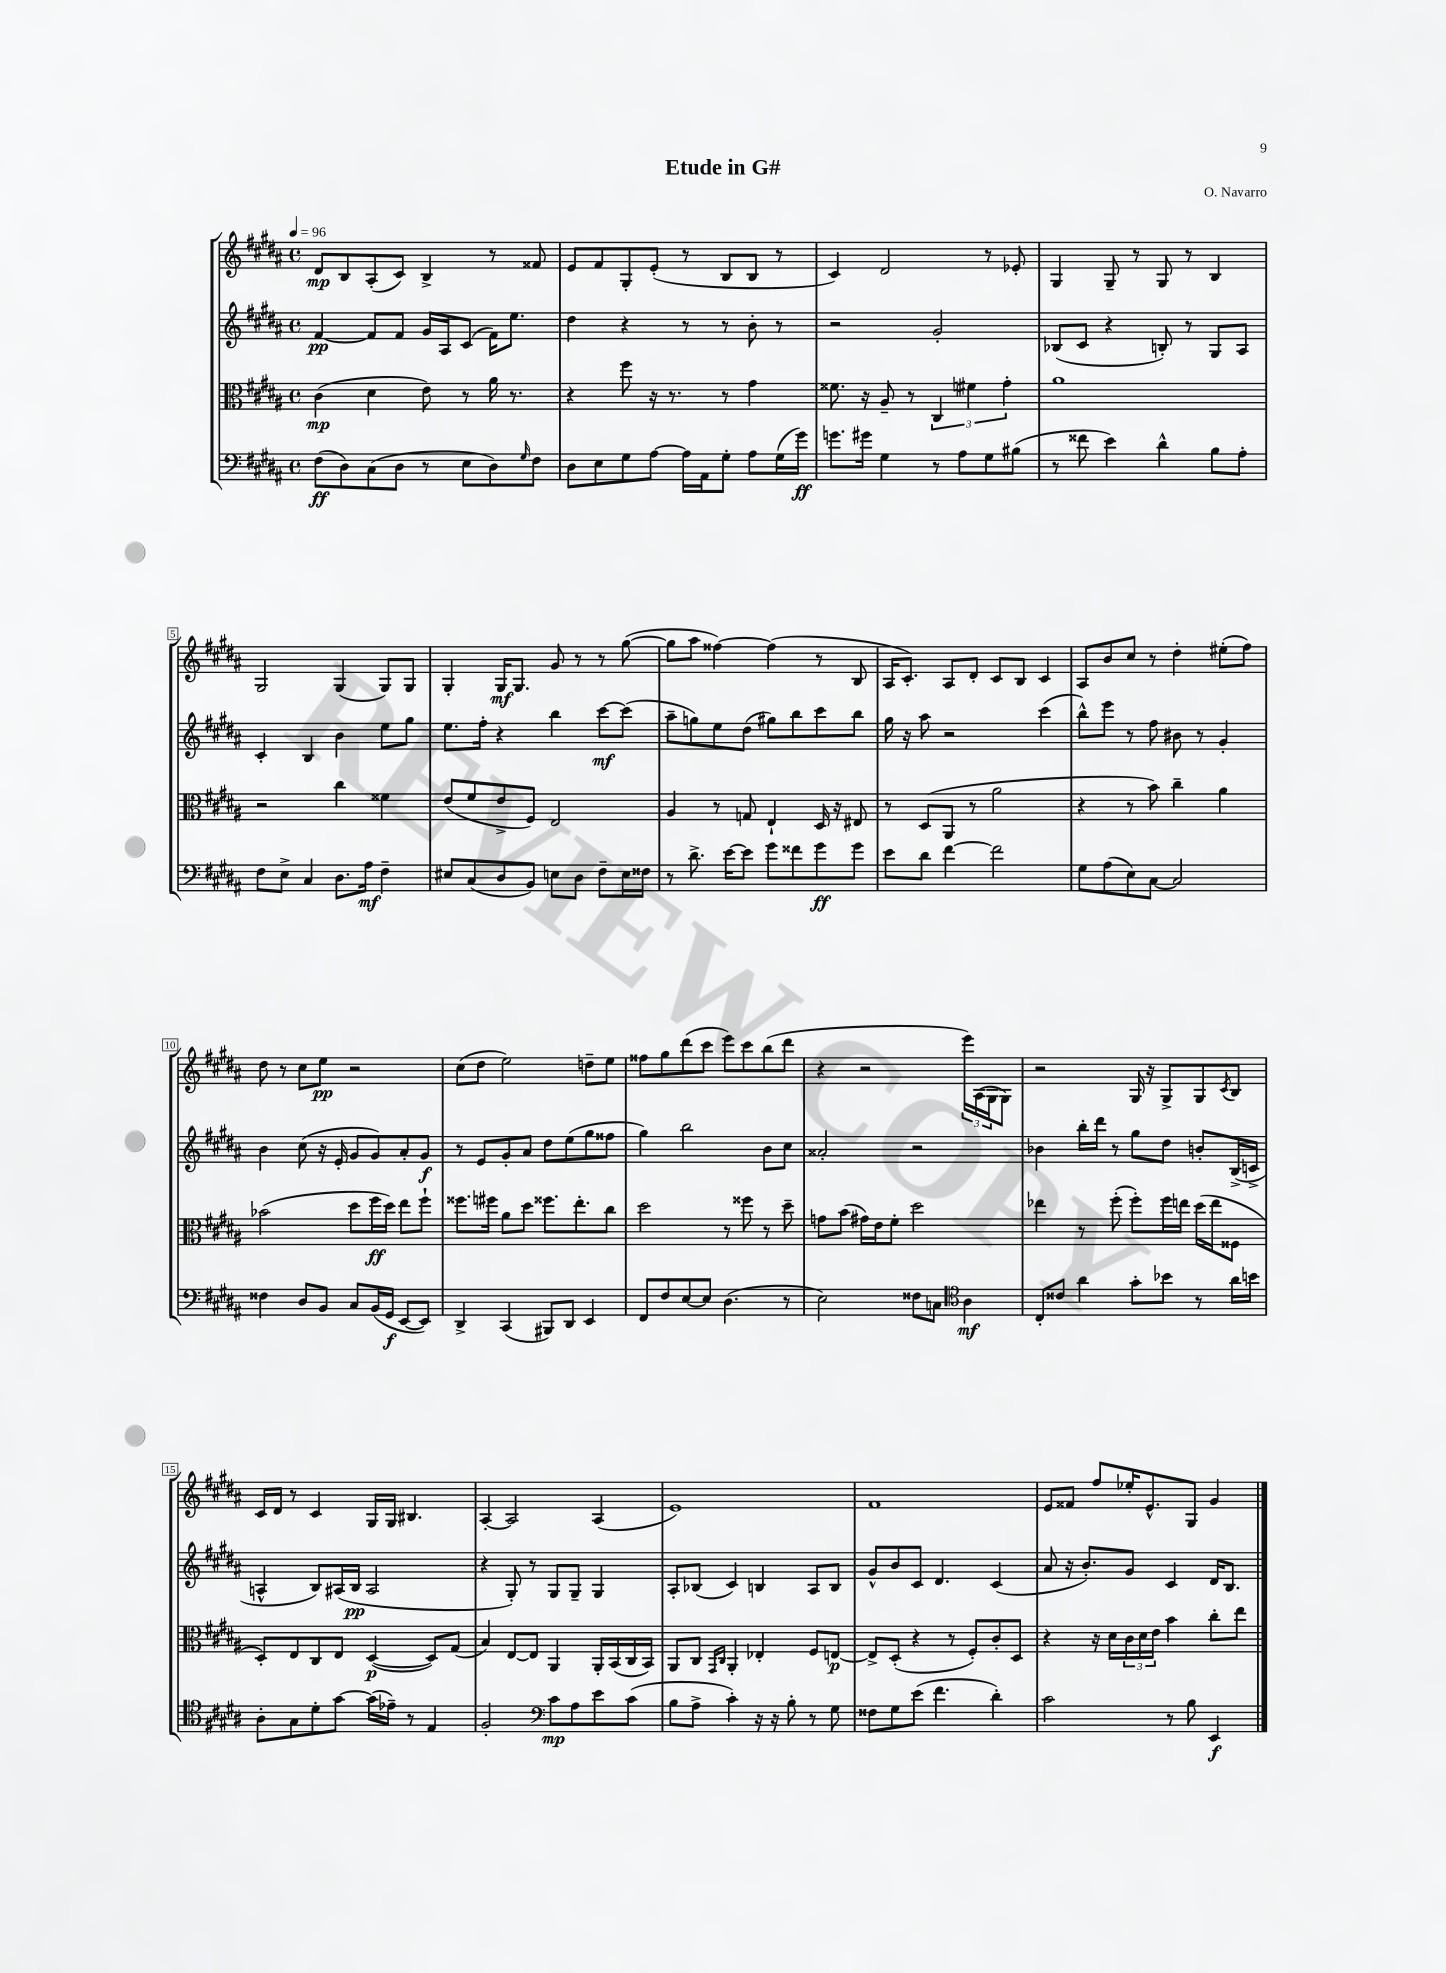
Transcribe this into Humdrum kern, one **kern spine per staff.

**kern	**kern	**kern	**kern
*staff4	*staff3	*staff2	*staff1
*clefF4	*clefC3	*clefG2	*clefG2
*k[f#c#g#d#a#]	*k[f#c#g#d#a#]	*k[f#c#g#d#a#]	*k[f#c#g#d#a#]
*M4/4	*M4/4	*M4/4	*M4/4
*met(c)	*met(c)	*met(c)	*met(c)
*MM96	*MM96	*MM96	*MM96
(8F#	(4c#	[4f#	8d#
8D#)	.	.	8B
(8C#	4d#	8f#]	(8A#'
8D#	.	8f#	8c#)
8r	8e)	16g#	4B^
.	.	16A#	.
8E	8r	(8c#	.
8D#)	16a#	16f#)	8r
.	8.r	8.ee	.
16qqG#	.	.	.
8F#	.	.	8f##
=	=	=	=
8D#	4r	4dd#	8e
8E	.	.	8f#
8G#	8ff#	4r	8G#'
[8A#	16r	.	(8e'
.	8.r	.	.
16A#]	.	8r	8r
16AA#	.	.	.
8G#'	8r	8r	8B
8A#	4g#	8b'	8B
(16G#	.	8r	8r
16g#)	.	.	.
=	=	=	=
8.g	8.f##	2r	4c#)
16g#	16r	.	.
4G#	8A#~	.	2d#
.	8r	.	.
8r	6C#	2g#'	.
8A#	.	.	.
.	6f#	.	.
8G#	.	.	8r
.	6g#'	.	.
(8B#	.	.	8e-'
=	=	=	=
8r	1a#	(8B-	4G#
8f##	.	8c#	.
4e)	.	4r	8G#~
.	.	.	8r
4d#^^	.	8B')	8G#
.	.	8r	8r
8B	.	8G#	4B
8A#'	.	8A#	.
=	=	=	=
8F#	2r	4c#'	2G#
8E^	.	.	.
4C#	.	4B	.
8.D#	4cc#	4b	(4G#
16A#	.	.	.
4F#~	4f##	8ee	8G#)
.	.	8gg#	8G#
=	=	=	=
8E#	(8e	8.ee	4G#'
(8C#	8f#	.	.
.	.	16ff#'	.
8D#	8e^	4r	16G#
.	.	.	8.G#
8BB)	8F#)	.	.
8E	2E	4bb	8g#
8D#	.	.	8r
8F#~	.	[8ccc#	8r
16E	.	(8ccc#]	([8gg#
16F##	.	.	.
=	=	=	=
8r	4A#	8aa#~	8gg#]
8.d#^	.	8gg)	8aa#
.	8r	8ee	[4ff##)
[16e	.	.	.
8e]	8G	(8dd#	.
8g#	4E`	8gg#)	(4ff##]
8f##	.	8bb	.
8g#	16D#	8ccc#	8r
.	16r	.	.
8g#	8E#	8bb	8B
=	=	=	=
8e	8r	16gg#	16A#
.	.	16r	8.c#')
8d#	(8D#	8aa#	.
[4f#	8AA#	2r	8A#
.	8r	.	8d#'
2f#]	2a#	.	8c#
.	.	.	8B
.	.	(4ccc#	4c#
=	=	=	=
8G#	4r	8bb^^)	8A#
(8A#	.	8eee	8b
8E)	8r	8r	8cc#
[8C#	8b)	8ff#	8r
2C#]	4cc#~	8b#	4dd#'
.	.	8r	.
.	4a#	4g#'	(8ee#'
.	.	.	8ff#)
=	=	=	=
4F##	(2b-	4b	8dd#
.	.	.	8r
8D#	.	(8cc#	8cc#
8BB	.	16r	8ee
.	.	16e'	.
8C#	8dd#	8g#	2r
(16BB	16ff#	8g#)	.
16GG#	16dd#)	.	.
[8EE	8ee	8a#'	.
8EE])	8ff#`	8g#	.
=	=	=	=
4DD#^	8.ff##	8r	(8cc#
.	.	8e	8dd#
.	16ff#	.	.
(4CC#	8a#	8g#'	2ee)
.	8dd#	8a#	.
8BBB#)	8.ff##	8dd#	.
8DD#	.	(8ee	.
.	8.ee'	.	.
4EE	.	8gg#	8dd~
.	8cc#	8ff##	8ee
=	=	=	=
8FF#	2dd#	4gg#)	8ff##
8F#	.	.	8gg#
[8E	.	2bb	(8ddd#
8E]	.	.	8ccc#
(4.D#	8r	.	8eee)
.	8ff##	.	8ccc#
.	8r	8b	(8bb
8r	8dd#~	8cc#	8ddd#
=	=	=	=
2E)	8g	2a##'	4r
.	(8b	.	.
.	16g#)	.	2r
.	16e	.	.
.	8f#'	.	.
8F##	2dd#	2r	.
8C	.	.	.
*clefC4	*	*	*
4A#	.	.	24eee)
.	.	.	(24A#
.	.	.	24G#
.	.	.	8G#)
=	=	=	=
8C#'	4ee-	4b-	2r
8c##	.	.	.
4a#	8r	16bb'	.
.	.	16ddd#	.
.	(8ff#'	8r	.
8g#'	8ff#')	8gg#	16G#
.	.	.	16r
8b-	16ff#	8dd#	8G#^
.	16ee	.	.
8r	(16dd#	8b'	8G#
.	16ee	.	.
.	.	.	8qc#
16a#	8F##	(16B^	8B
16b	.	16c^	.
=	=	=	=
8A#'	8D#')	4A^^	16c#
.	.	.	16d#
8G#	8E	.	8r
8d#'	8C#	8B)	4c#
[8g#	8E	(16A#	.
.	.	16B	.
(16g#]	([4D#	2A#	16G#
16e-~)	.	.	16G#
8r	.	.	4.B#
4E	8D#])	.	.
.	(8G#	.	.
=	=	=	=
2F#'	4B)	4r	[4A#'
.	[8E	8G#')	2A#]
.	8E]	8r	.
*clefF4	*	*	*
8c#	4AA#	8G#	.
8A#	.	8G#~	.
8e	16AA#'	4G#	(4A#
.	(16BB	.	.
(8c#	16C#	.	.
.	16BB)	.	.
=	=	=	=
8B	8AA#	8A#'	1e)
8A#^	8C#	(8B-	.
.	16qqGG#	.	.
.	16qqC#	.	.
4c#')	4AA#'	4c#)	.
16r	4E-'	4B	.
16r	.	.	.
8B'	.	.	.
8r	8F#	8A#	.
8G#	[8E	8B	.
=	=	=	=
8F##	8E^]	8g#^^	1f#
8G#	(8D#'	8b	.
(8e	4r	8c#	.
4.f#	.	4.d#	.
.	8r	.	.
.	8F#')	.	.
4d#')	8c#'	(4c#	.
.	8D#	.	.
=	=	=	=
2c#	4r	8a#	8e
.	.	16r	8f##
.	.	8.b')	.
.	16r	.	8ff#
.	16d#	.	.
.	24c#	8g#	16ee-'
.	24d#	.	.
.	.	.	8.e^^
.	24e	.	.
8r	4b	4c#	.
8B	.	.	8G#
4EE	8cc#'	16d#	4g#
.	.	8.B	.
.	8ee	.	.
==	==	==	==
*-	*-	*-	*-
